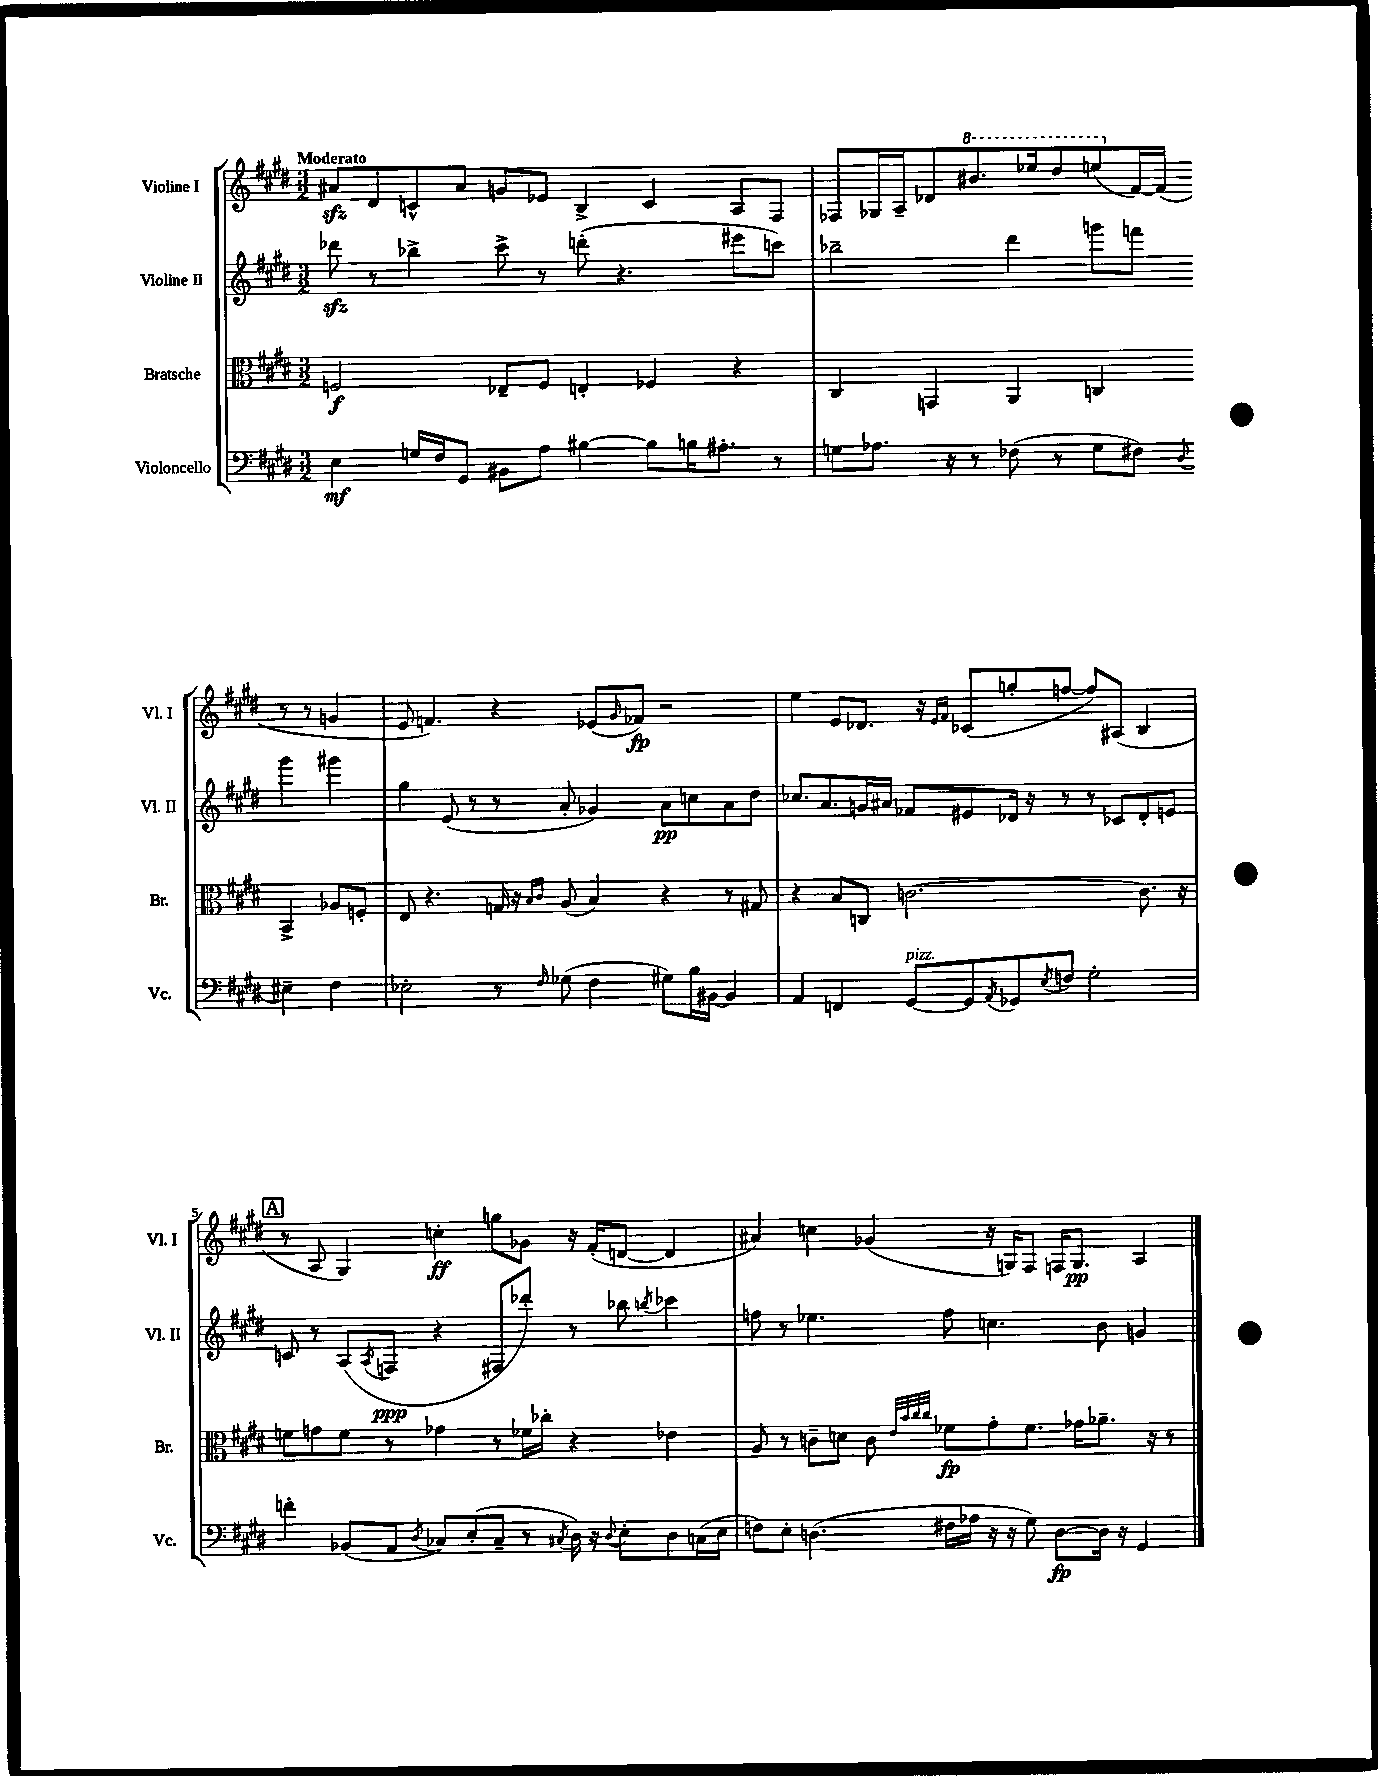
<<
\new StaffGroup <<
\new Staff = "s0" \with { instrumentName = "Violine I" shortInstrumentName = "Vl. I" } {
    \clef treble \key e \major \numericTimeSignature \time 3/2 \tempo "Moderato"
    ais'8\sfz dis'8 c'8-^ ais'8 g'8 ees'8 b4-> c'4 a8 fis8 |
    fes8 ges16 a16-- des'8 \ottava #1 bis''8. ees'''16 dis'''8 e'''8( \ottava #0 fis'16~) fis'16( r8 r8 g'4 |
    e'8 f'4.) r4 ees'8( \grace { gis'16 } fes'8\fp) r2 |
    e''4 e'8 des'8. r16 \grace { e'16 fis'16 } ces'8( g''8-. f''8~ f''8) ais8( b4 |
    \mark \markup { \box "A" } r8 a8 gis4) c''4-.\ff g''8 ges'8 r16 fis'16-.( d'8~ d'4 |
    ais'4) c''4 ges'4( r16 g16) fis8 f16 g8.\pp a4 \bar "|." |
}
\new Staff = "s1" \with { instrumentName = "Violine II" shortInstrumentName = "Vl. II" } {
    \clef treble \key e \major \numericTimeSignature \time 3/2
    des'''8\sfz r8 bes''4-> cis'''8-> r8 d'''8-.( r4. eis'''8 c'''8) |
    bes''2-- dis'''4 g'''8 f'''8 g'''4 gis'''4 |
    gis''4 e'8( r8 r8 a'8-. ges'4) a'8\pp c''8 a'8 dis''8 |
    ces''8. a'8. g'16 ais'16 fes'8 eis'8 des'16 r16 r8 r8 ces'8 des'8-. e'8 |
    \mark \markup { \box "A" } c'8 r8 a8( \acciaccatura { a8 } f8\ppp r4 fis8 des'''8-.) r8 bes''8 \acciaccatura { b''8 } ces'''4 |
    f''8 r8 ees''4. f''8 c''4. b'8 g'4 \bar "|." |
}
\new Staff = "s2" \with { instrumentName = "Bratsche" shortInstrumentName = "Br." } {
    \clef alto \key e \major \numericTimeSignature \time 3/2
    f2\f ees8-- f8 e4-. fes4 r4 |
    cis4 g,4 a,4 c4 b,4-> aes8 f8-. |
    e8 r4. g16 r16 \grace { b16 cis'16 } a8( b4) r4 r8 gis8 |
    r4 b8 c8 c'2.~ c'8. r16 |
    \mark \markup { \box "A" } f'8 g'8 f'8 r8 ges'4 r8 fes'16 ces''16-. r4 ees'4 |
    a8 r8 c'8-- d'8 c'8 \grace { e'32 b'32 cis''32 cis''32 } fes'8\fp gis'8-. fes'8. ges'16 aes'8.-- r16 r8 \bar "|." |
}
\new Staff = "s3" \with { instrumentName = "Violoncello" shortInstrumentName = "Vc." } {
    \clef bass \key e \major \numericTimeSignature \time 3/2
    e4\mf g16 fis16 gis,8 bis,8 a8 bis4~ bis8 b16 ais8.-. r8 |
    g8 aes8. r16 r8 fes8( r8 g8 fis8) \appoggiatura { dis8 } eis4-- fis4 |
    ees2-. r8 \grace { fis16 } ges8( fis4 gis8) b16 bis,16~ bis,4 |
    a,4 f,4 gis,8~^\markup { \italic "pizz." } gis,8 \acciaccatura { a,8 } ges,8 \acciaccatura { e8 } f8 gis2-. |
    \mark \markup { \box "A" } f'4-. bes,8( a,8 \acciaccatura { dis8 } ces8) e8-.( ces8-- r8 \acciaccatura { cis8 } dis16) r16 \appoggiatura { dis8 } e8-. dis8 c16( e16 |
    f8) e8-. d4.( fis16 aes16 r16 r16 gis8) d8~\fp d16 r16 gis,4 \bar "|." |
}
>>
>>
